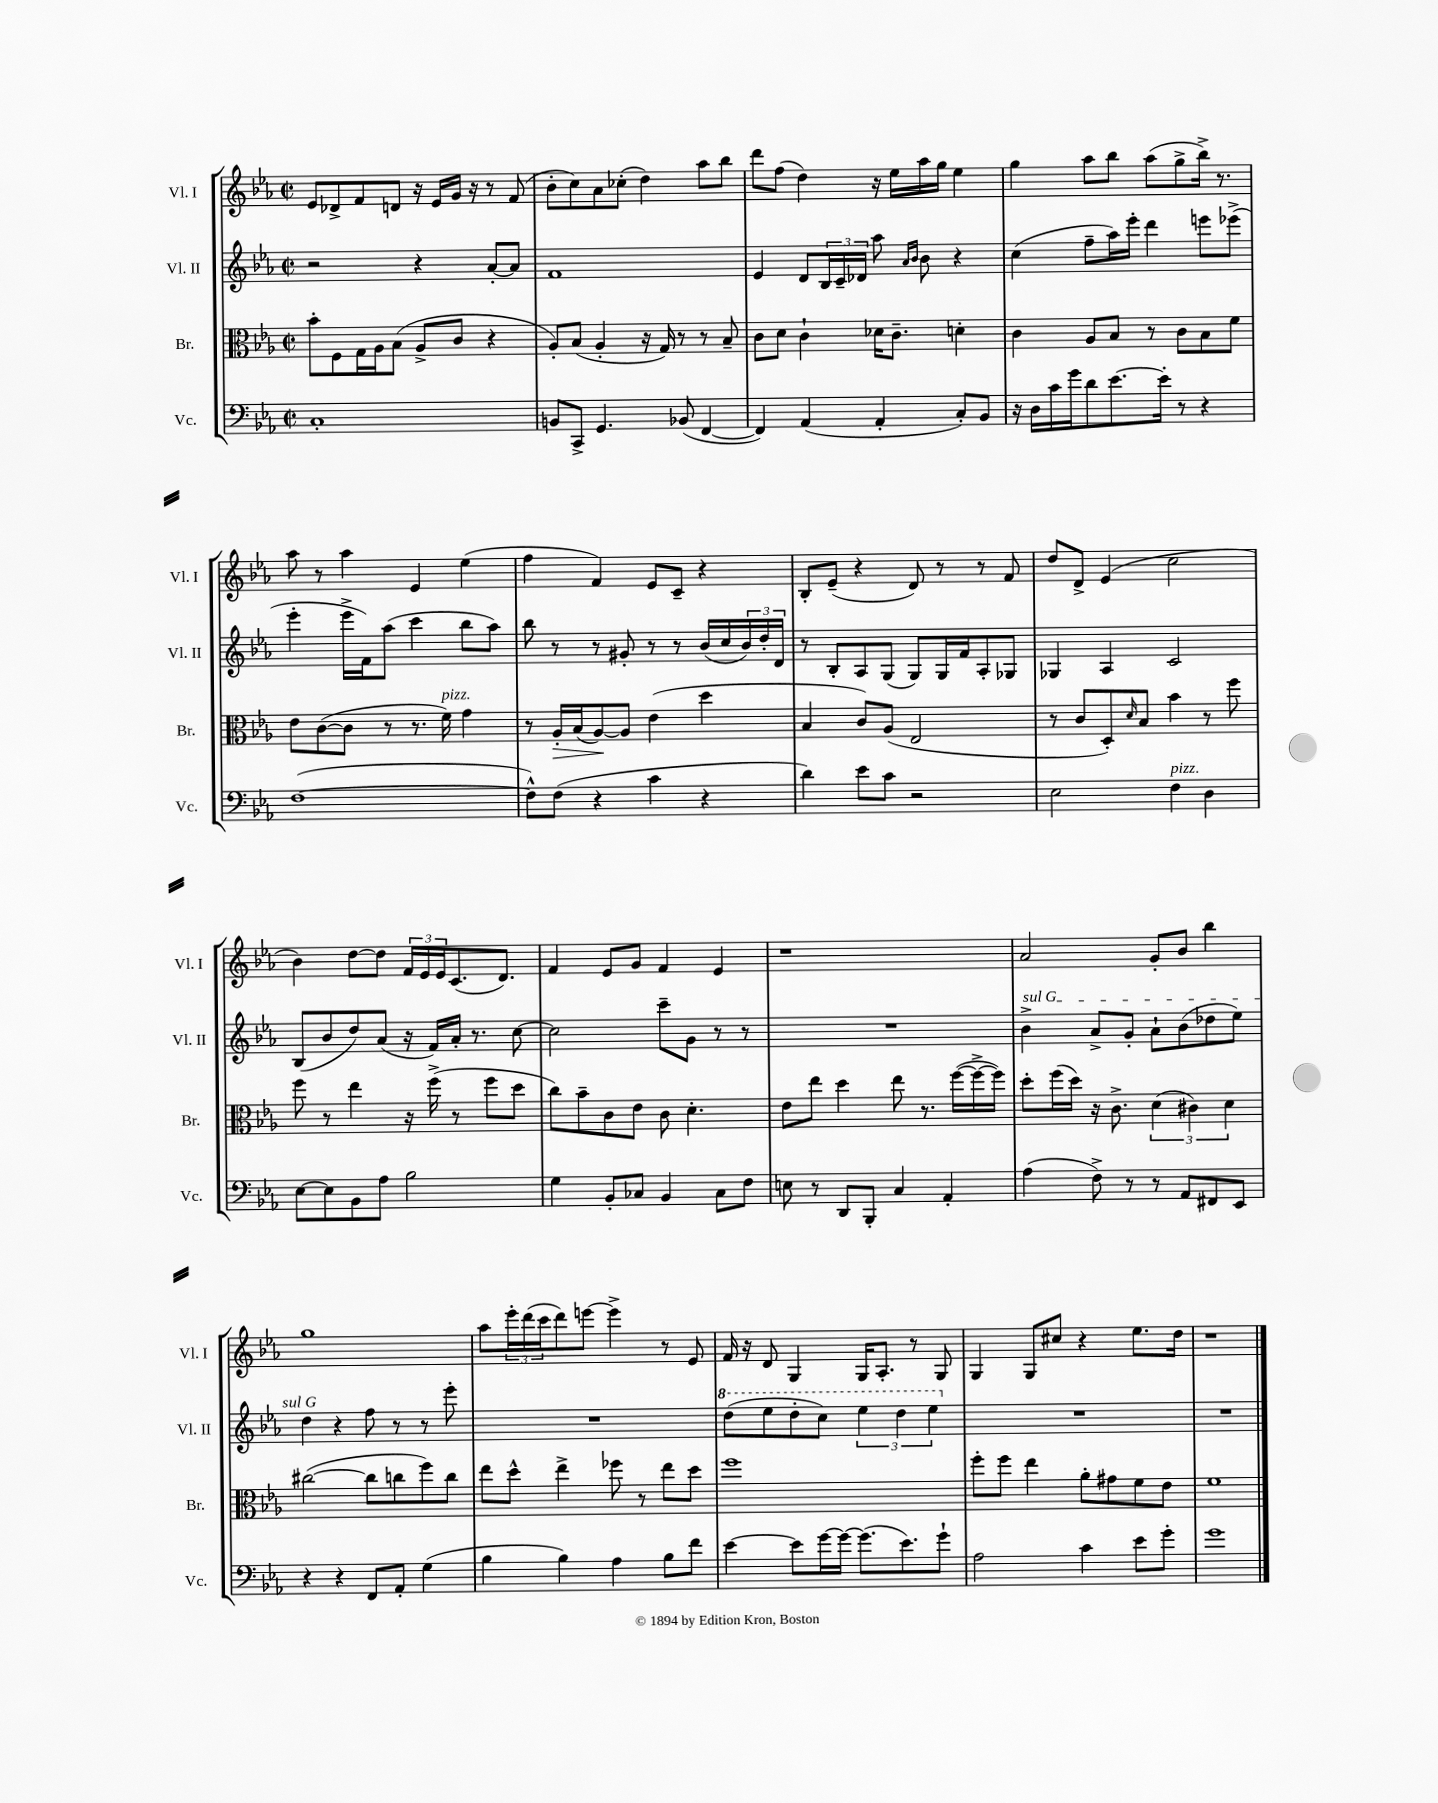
<<
\new StaffGroup <<
\new Staff = "s0" \with { instrumentName = "Vl. I" shortInstrumentName = "Vl. I" } {
    \clef treble \key ees \major \defaultTimeSignature \time 2/2
    ees'8 des'8-> f'8 d'8 r16 ees'16 g'16 r16 r8 f'8( |
    bes'8-. c''8) aes'8 ces''8-.( d''4) aes''8 bes''8 |
    d'''8 f''8( d''4) r16 ees''16 aes''16 g''16 ees''4 |
    g''4 aes''8 bes''8 aes''8( g''8-> bes''16->) r8. |
    aes''8 r8 aes''4 ees'4 ees''4( |
    f''4 f'4) ees'8 c'8-- r4 |
    bes8-. ees'8--( r4 d'8) r8 r8 f'8 |
    d''8 d'8-> ees'4( c''2 |
    bes'4) d''8~ d''8 \tuplet 3/2 { f'16 ees'16 ees'16 } c'8.( d'8.) |
    f'4 ees'8 g'8 f'4 ees'4 |
    r1 |
    aes'2 g'8-. bes'8 bes''4 |
    g''1 |
    aes''8 \tuplet 3/2 { ees'''16-. d'''16( c'''16 } d'''8) e'''8~ e'''4-> r8 ees'8 |
    f'16 r16 d'8 g4 g16 aes8.-. r8 g8 |
    g4 g8 cis''8 r4 ees''8. d''16 |
    r1 \bar "|." |
}
\new Staff = "s1" \with { instrumentName = "Vl. II" shortInstrumentName = "Vl. II" } {
    \clef treble \key ees \major \defaultTimeSignature \time 2/2
    r2 r4 aes'8~-. aes'8 |
    f'1 |
    ees'4 d'8 \tuplet 3/2 { bes16 c'16-- des'16 } aes''8 \grace { aes'16 bes'16 } bes'8 r4 |
    c''4( f''8-- aes''16) ees'''16-. d'''4 e'''8 ees'''8->( |
    ees'''4-. ees'''16-> f'16) aes''8( c'''4 bes''8 aes''8) |
    bes''8 r8 r8 gis'8-. r8 r8 bes'16( c''16 \tuplet 3/2 { bes'16) d''16-. d'16 } |
    r8 bes8-. aes8 g8( g8) g16 f'16 aes8-. ges8 |
    ges4 aes4 c'2 |
    bes8( bes'8 d''8) aes'8( r16 f'16) aes'16-. r8. c''8~ |
    c''2 c'''8-- g'8 r8 r8 |
    R1 |
    \once \override TextSpanner.bound-details.left.text = \markup { \italic "sul G" } bes'4->\startTextSpan aes'8-> g'8-. aes'8-! bes'8( des''8 ees''8) |
    d''4\stopTextSpan r4 f''8 r8 r8 ees'''8-. |
    R1 |
    \ottava #1 d'''8( ees'''8 d'''8-. c'''8) \tuplet 3/2 { ees'''4 d'''4 ees'''4 \ottava #0 } |
    R1 |
    R1 \bar "|." |
}
\new Staff = "s2" \with { instrumentName = "Br." shortInstrumentName = "Br." } {
    \clef alto \key ees \major \defaultTimeSignature \time 2/2
    bes'8-. f8 g16 aes16 bes8( aes8-> c'8 r4 |
    aes8-.) bes8( aes4-. r16 g16) r8 r8 bes8-- |
    c'8 d'8 c'4-! des'16 c'8.-- d'4-. |
    c'4 aes8 bes8 r8 c'8 bes8 f'8 |
    ees'8 c'8~( c'8 r8 r8. f'16^\markup { \italic "pizz." }) g'4 |
    r8 aes16-.\> bes16( aes8~\!) aes8 ees'4( d''4 |
    bes4 c'8) aes8( ees2 |
    r8 c'8 d8-.) \grace { d'16 } bes8 bes'4 r8 f''8 |
    f''8 r8 ees''4 r16 f''16->( r8 f''8 d''8 |
    c''8) bes'8-- c'8 ees'8 c'8 d'4.-. |
    ees'8 ees''8 d''4 ees''8 r8. f''16~( f''16~-> f''16) |
    d''8-. f''16( d''16) r16 c'8.-> \tuplet 3/2 { d'4( cis'4) d'4 } |
    cis''2~( cis''8 c''8 f''8) c''8 |
    ees''8 d''8-^ ees''4-> fes''8 r8 ees''8 d''8 |
    f''1 |
    f''8-. f''8 ees''4 aes'8-. gis'8 f'8 ees'8 |
    f'1 \bar "|." |
}
\new Staff = "s3" \with { instrumentName = "Vc." shortInstrumentName = "Vc." } {
    \clef bass \key ees \major \defaultTimeSignature \time 2/2
    c1-. |
    b,8 c,8-> g,4. bes,8( f,4~ |
    f,4) aes,4( aes,4-. c8-.) bes,8 |
    r16 d16 c'16 g'16 d'8 ees'8.~ ees'16-. r8 r4 |
    f1~( |
    f8-^) f8( r4 c'4 r4 |
    d'4) ees'8 c'8 r2 |
    ees2 f4^\markup { \italic "pizz." } d4 |
    ees8~ ees8 bes,8 aes8 bes2 |
    g4 bes,8-. ces8 bes,4 ces8 f8 |
    e8 r8 d,8 bes,,8-. c4 aes,4-. |
    aes4( f8->) r8 r8 aes,8 fis,8 ees,8 |
    r4 r4 f,8 aes,8-. g4( |
    bes4 bes4) aes4 bes8 f'8 |
    ees'4~ ees'8 g'16~ g'16~ g'8.( ees'8.) g'8-! |
    aes2 c'4 ees'8 g'8-. |
    g'1 \bar "|." |
}
>>
>>
\layout { \context { \Score \remove "Bar_number_engraver" } }
